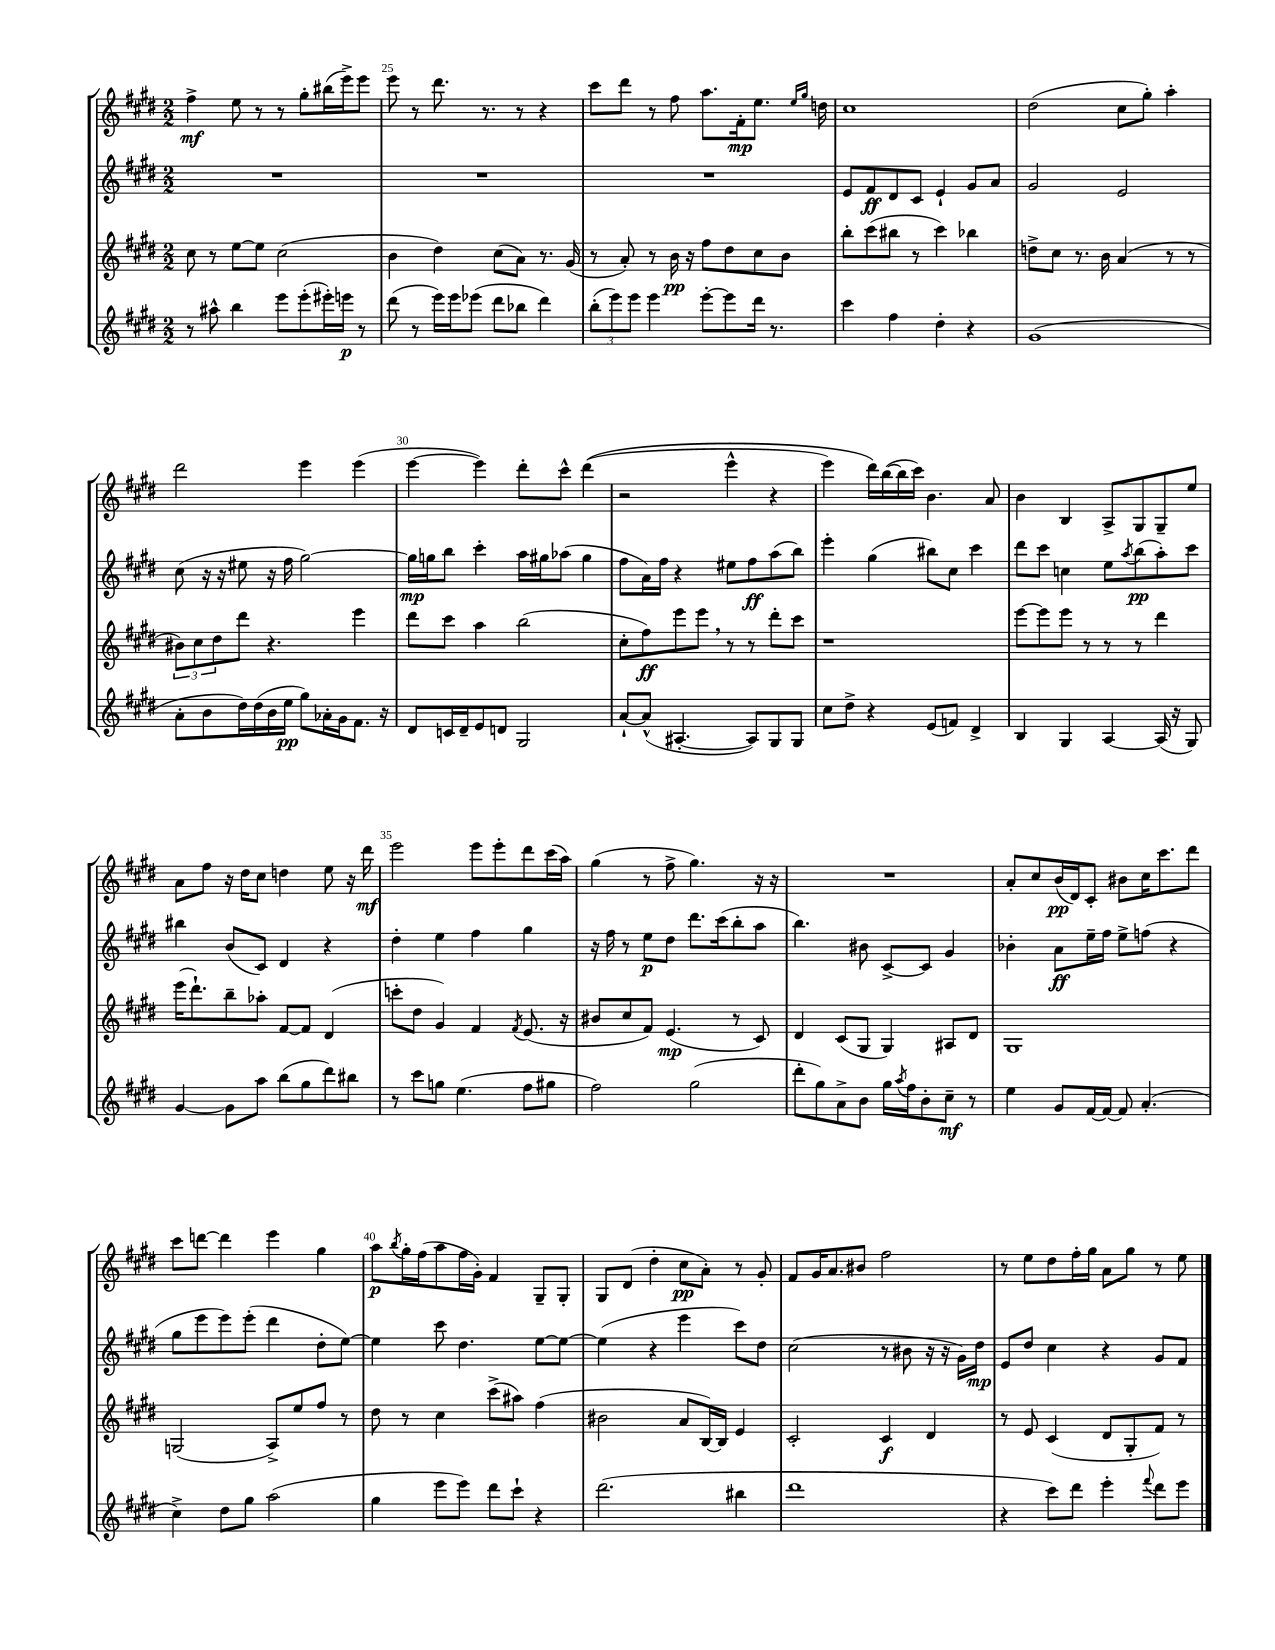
<<
\new StaffGroup <<
\new Staff = "s0" {
    \clef treble \key e \major \numericTimeSignature \time 2/2
    fis''4->\mf e''8 r8 r8 gis''8-. bis''16( e'''16->) e'''8 |
    e'''8 r8 dis'''8. r8. r8 r4 |
    cis'''8 dis'''8 r8 fis''8 a''8. fis'16-.\mp e''8. \grace { e''16 gis''16 } d''16 |
    cis''1 |
    dis''2( cis''8 gis''8-.) a''4-. |
    dis'''2 e'''4 e'''4( |
    e'''4~ e'''4) dis'''8-. cis'''8-^ dis'''4(\( |
    r2 e'''4-^ r4 |
    e'''4) dis'''16\) b''16~( b''16 cis'''16) b'4. a'8 |
    b'4 b4 a8-> gis8 gis8-- e''8 |
    a'8 fis''8 r16 dis''16 cis''8 d''4 e''8 r16 dis'''16\mf |
    e'''2 e'''8 e'''8-. dis'''8 cis'''16( a''16) |
    gis''4( r8 fis''8-> gis''4.) r16 r16 |
    R1 |
    a'8-. cis''8 b'16\pp( dis'16) cis'8-. bis'8 cis''16 cis'''8. dis'''8 |
    cis'''8 d'''8~ d'''4 e'''4 gis''4 |
    a''8\p \acciaccatura { b''8 } gis''16-. fis''16( a''8 fis''16 gis'16-.) fis'4 gis8-- gis8-. |
    gis8 dis'8( dis''4-. cis''8\pp a'8-.) r8 gis'8-. |
    fis'8 gis'16 a'8. bis'8 fis''2 |
    r8 e''8 dis''8 fis''16-. gis''16 a'8 gis''8 r8 e''8 \bar "|." |
}
\new Staff = "s1" {
    \clef treble \key e \major \numericTimeSignature \time 2/2
    R1 |
    R1 |
    R1 |
    e'8 fis'8\ff dis'8 cis'8 e'4-! gis'8 a'8 |
    gis'2 e'2 |
    cis''8( r16 r16 eis''8 r16 fis''16 gis''2~) |
    gis''16\mp g''16 b''8 cis'''4-. a''16 gis''16 aes''8( gis''4 |
    fis''8 a'16) fis''16 r4 eis''8 fis''8\ff a''8( b''8) |
    e'''4-. gis''4( bis''8) cis''8 cis'''4 |
    dis'''8 cis'''8 c''4 e''8 \acciaccatura { a''8 } b''8\pp( a''8-.) cis'''8 |
    bis''4 b'8( cis'8) dis'4 r4 |
    dis''4-. e''4 fis''4 gis''4 |
    r16 fis''16 r8 e''8\p dis''8 dis'''8. cis'''16( b''8-. a''8 |
    b''4.) bis'8 cis'8~-> cis'8 gis'4 |
    bes'4-. a'8\ff e''16-- fis''16 e''8-> f''8( r4 |
    gis''8 e'''8 e'''8) e'''8-.( dis'''4 dis''8-. e''8~) |
    e''4 cis'''8 dis''4. e''8~ e''8~ |
    e''4( r4 e'''4 cis'''8) dis''8 |
    cis''2( r8 bis'8 r16 r16 gis'16) dis''16\mp |
    e'8 dis''8 cis''4 r4 gis'8 fis'8 \bar "|." |
}
\new Staff = "s2" {
    \clef treble \key e \major \numericTimeSignature \time 2/2
    cis''8 r8 e''8~ e''8 cis''2( |
    b'4 dis''4) cis''8( a'8) r8. gis'16( |
    r8 a'8-.) r8 b'16\pp r16 fis''8 dis''8 cis''8 b'8 |
    b''8-. cis'''8( bis''8 r8 cis'''4) bes''4 |
    d''8-> cis''8 r8. b'16 a'4( r8 r8 |
    \tuplet 3/2 { bis'8) cis''8 dis''8 } dis'''8 r4. e'''4 |
    dis'''8 cis'''8 a''4 b''2( |
    cis''8-. fis''8\ff) e'''8 e'''8 \breathe r8 r8 dis'''8-. cis'''8 |
    r1 |
    e'''8~ e'''8 e'''8 r8 r8 r8 dis'''4 |
    e'''16( dis'''8.-!) b''8-- aes''8-. fis'8~ fis'8 dis'4( |
    c'''8-. dis''8 gis'4) fis'4 \acciaccatura { fis'8 } e'8.( r16 |
    bis'8 cis''8 fis'8) e'4.\mp( r8 cis'8) |
    dis'4 cis'8( gis8 gis4) ais8 dis'8 |
    gis1 |
    g2( a8->) e''8 fis''8 r8 |
    dis''8 r8 cis''4 cis'''8->( ais''8) fis''4( |
    bis'2 a'8 b16~) b16 e'4 |
    cis'2-. cis'4\f dis'4 |
    r8 e'8 cis'4( dis'8 gis8-. fis'8) r8 \bar "|." |
}
\new Staff = "s3" {
    \clef treble \key e \major \numericTimeSignature \time 2/2
    r8 ais''8-^ b''4 e'''8 e'''8-.( eis'''16-.) e'''16\p r8 |
    dis'''8( r8 e'''16) e'''16 ees'''8( dis'''8 bes''8 dis'''4) |
    \tuplet 3/2 { b''8-.( e'''8) e'''8 } e'''4 e'''8~-. e'''8 dis'''16 r8. |
    cis'''4 fis''4 dis''4-. r4 |
    gis'1( |
    a'8-. b'8 dis''16) dis''16( b'16 e''16\pp gis''8) aes'16-. gis'16 fis'8. r16 |
    dis'8 c'16 dis'16-- e'8 d'8 gis2 |
    a'8~-! a'8-^( ais4.~-. ais8) gis8 gis8 |
    cis''8 dis''8-> r4 e'8( f'8) dis'4-> |
    b4 gis4 a4~ a16( r16 gis8) |
    gis'4~ gis'8 a''8 b''8( gis''8 dis'''8) bis''8 |
    r8 cis'''8 g''8 e''4.( fis''8 gis''8 |
    fis''2) gis''2( |
    dis'''8-. gis''8) a'8-> b'8 gis''16 \acciaccatura { a''8 } fis''16 b'8-. cis''8--\mf r8 |
    e''4 gis'8 fis'16~ fis'16~ fis'8 a'4.-.( |
    cis''4->) dis''8 gis''8 a''2( |
    gis''4 e'''8 e'''8) dis'''8 cis'''8-! r4 |
    dis'''2.( bis''4 |
    dis'''1 |
    r4 cis'''8) dis'''8 e'''4-. \appoggiatura { fis'''8 } dis'''8 e'''8 \bar "|." |
}
>>
>>
\layout { \context { \Score currentBarNumber = #24 \override BarNumber.break-visibility = ##(#f #t #t) barNumberVisibility = #(every-nth-bar-number-visible 5) } }
